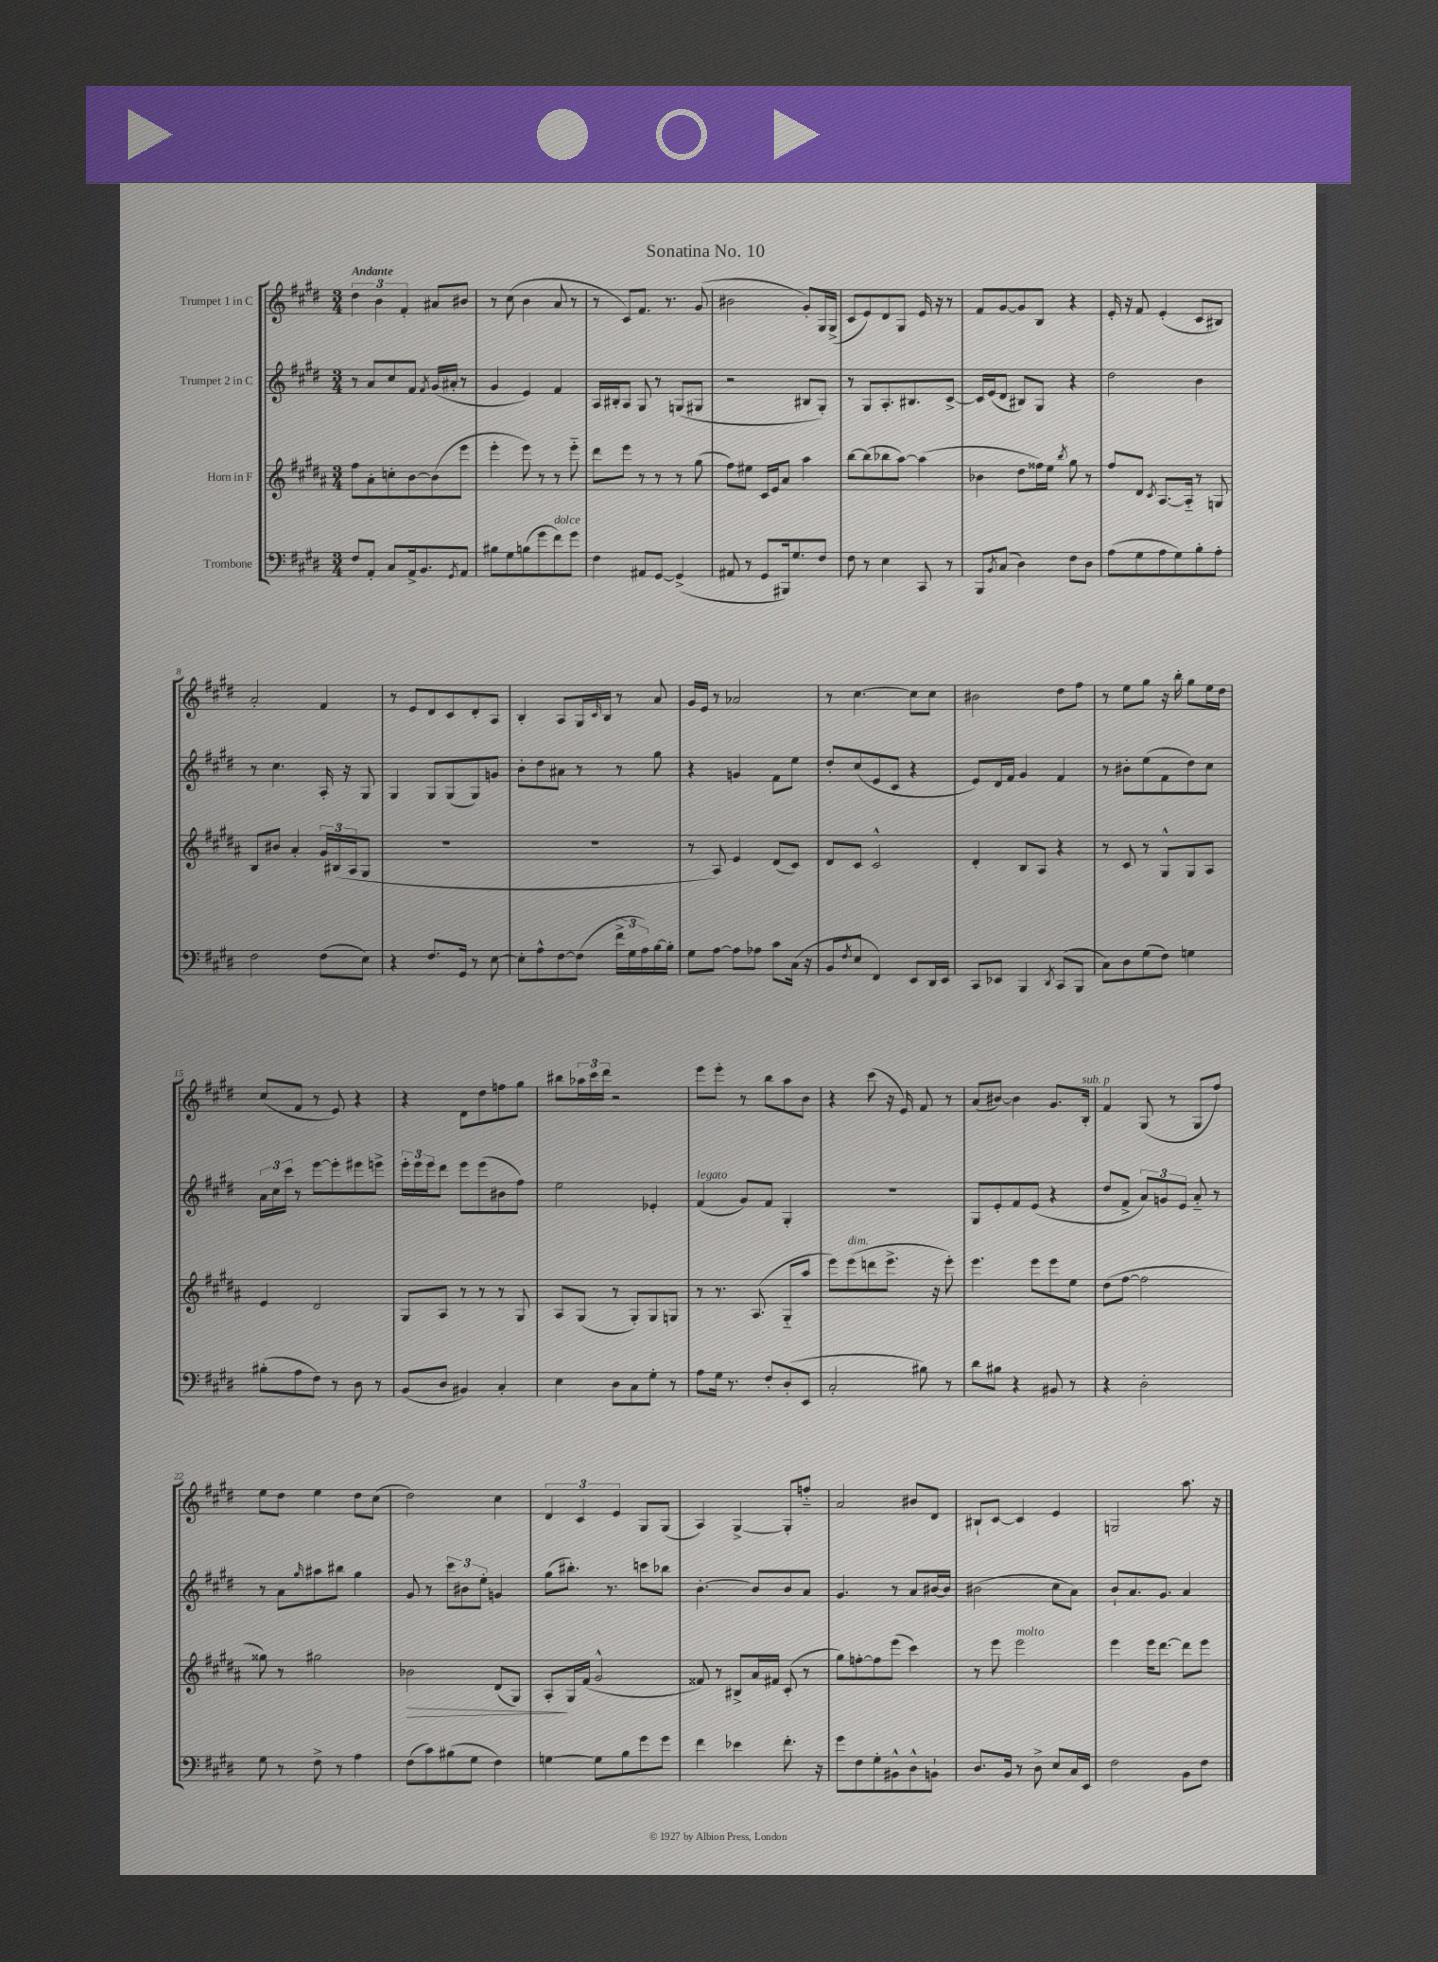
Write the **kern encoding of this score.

**kern	**kern	**kern	**kern
*staff4	*staff3	*staff2	*staff1
*clefF4	*clefG2	*clefG2	*clefG2
*k[f#c#g#d#]	*k[f#c#g#d#a#]	*k[f#c#g#d#]	*k[f#c#g#d#]
*M3/4	*M3/4	*M3/4	*M3/4
8F#/L	8ff#\L	8r	6dd#\
8AA'/J	8a#'\	8a/L	.
.	.	.	6b\
8C#/L	8cc'\	8cc#/	.
.	.	.	6f#'/
16AA^/k	[8b\	8f#/J	.
8.BB/	.	.	.
.	.	8qf#/	.
.	(8b\]	(16g#/LL	8a#/L
.	.	16a#'/JJ	.
8qGG#/	.	.	.
8AA/J	8eee\J	8r	8b#/J
=	=	=	=
8B#\L	4eee'\	4g#/	8r
8G#\	.	.	(8cc#\
(8B\	8eee\)	4e/)	4b\
8g#\	8r	.	.
8f#\)	8r	4f#/	8a/
8g#\J	8eee'~\	.	8r
=	=	=	=
4F#\	8ddd#\L	16A/LL	8r
.	.	16B#'/J	.
.	8eee\J	8A/J	8c#/L)
8AA#/L	8r	8G#/	8.f#/J
[8GG#/J	8r	8r	.
.	.	.	8.r
(4GG#^/]	8r	(8G/L	.
.	(8gg#\	8G#/J	(8g#/
=	=	=	=
8AA#/	8ff#\L)	2r	2b#\
8r	8ee#\J	.	.
8GG#/L	16c#/LL	.	.
.	16e/J	.	.
16BBB#/k)	8a#/J	.	.
8.G#/	.	.	.
.	4aa#\	8B#/L	8g#'/L)
8F#/J	.	8G#'/J)	16G#/L
.	.	.	(16G#^/JJ
=	=	=	=
8F#\	[8bb\L	8r	8c#/L
8r	(8bb\]	8G#/L	8e/)
4E\	8bb-\	8.A'/	8d#/
.	[8aa#\J)	.	8G#/J
.	.	8.B#/	.
8CC#/	(4aa#\]	.	16e/
.	.	.	16r
8r	.	[8c#^/J	8r
=	=	=	=
8BBB/L	4b-\	16c#/]LL	8f#/L
.	.	(16e/J	.
8qBB/	.	.	.
(8C#/J	.	8d#/J	[8g#/
4D#\)	8dd#\L	8B#/L)	8g#/]
.	16ff##\L)	8G#/J	8B/J
.	16ee\JJ	.	.
.	8qbb/	.	.
8F#\L	8gg#\	4r	4r
8D#\J	8r	.	.
=	=	=	=
(8A\L	8ff#/L	2dd#\	16e'/
.	.	.	16r
8G#\	8d#/J	.	8f#/
.	8qc#/	.	.
8A\	[8.A#/L	.	(4e'/
8G#\)	.	.	.
.	16A#'~/]Jk	.	.
8B'\	8r	4b\	8c#/L
8A'\J	8G/	.	8B#/J)
=	=	=	=
2F#\	8B/L	8r	2a'/
.	8b#/J	4.cc#\	.
.	4a#'/	.	.
(8F#\L	24g#/LL	16A'/	4f#/
.	(24B#/	.	.
.	.	16r	.
.	24A#/J	.	.
8E\J)	8G#/J	8G#/	.
=	=	=	=
4r	2.r	4G#/	8r
.	.	.	8e/L
8.F#/L	.	8G#/L	8d#/
.	.	(8G#/	8c#/
16GG#/Jk	.	.	.
8r	.	8G#/)	8d#'/
[8E\	.	8g/J	8A/J
=	=	=	=
8E'\]L	2.r	8b'\L	4B'/
8A^^\	.	8dd#\	.
[8F#\	.	8a#\J	8A/L
(8F#\]J	.	8r	16G#/L
.	.	.	16qqc#/
.	.	.	16B/JJ
24f#^\LL	.	8r	8r
24G#\	.	.	.
24A\)	.	.	.
[16B\	.	8gg#\	8a/
16B'\]JJ	.	.	.
=	=	=	=
8G#\L	8r	4r	16g#/LL
.	.	.	16e/JJ
[8A\J	8A#/)	.	8r
8A\]L	4e/	4g/	2a-/
8A-\J	.	.	.
8c#\L	(8d#/L	8f#\L	.
(16C#\Jk	8c#/J)	8ee\J	.
16r	.	.	.
=	=	=	=
8BB/L	8d#/L	8dd#'/L	8r
8qF#/	.	.	.
8E/J	8c#/J	(8cc#/	[4.cc#\
4FF#/)	2c#^^/	8e/	.
.	.	8c#/J	.
8EE/L	.	4r	8cc#\]L
16DD#/L	.	.	8cc#\J
16EE/JJ	.	.	.
=	=	=	=
8CC#/L	4d#'/	8e/L)	2b#\
8EE-/J	.	16d#/L	.
.	.	16f#/JJ	.
4BBB/	8B/L	4g#/	.
.	8A#/J	.	.
8qDD#/	.	.	.
(8CC#/L	4r	4f#/	8dd#\L
8BBB/J	.	.	8ff#\J
=	=	=	=
8C#\L)	8r	8r	8r
8D#\	8c#/	8b#'\L	8ee\L
(8G#\	8r	(8ee\	8gg#\J
8F#\J)	8G#^^/L	8f#\	16r
.	.	.	16bb'\
4G\	8G#/	8dd#\)	8gg#\L
.	8A#/J	8cc#\J	16ee\L
.	.	.	16dd#\JJ
=	=	=	=
(8B#'\L	4e/	24a\LL	(8cc#/L
.	.	24cc#\	.
.	.	24ccc#\JJ	.
8A\	.	8r	8f#/J
8F#\J)	2d#/	[8eee\L	8r
8r	.	8eee'\]	8e/)
8D#\	.	8eee#\	4r
8r	.	8eee^\J	.
=	=	=	=
(8BB/L	8G#/L	24eee'\LL	4r
.	.	24eee\	.
.	.	24eee\J	.
8D#/J	8A#/J	8ddd#\J	.
4BB#/)	8r	8eee\L	8d#\L
.	8r	(8eee\	8dd#\
4C#'/	8r	8b#\	8ff\
.	8G#/	8ff#\J)	8gg#\J
=	=	=	=
4E\	8A#/L	2ee\	8bb#\L
.	(8G#/J	.	24aa-\L
.	.	.	24ccc#\
.	.	.	24ddd#\JJ
8D#\L	8r	.	2r
8C#\	8G#'/L)	.	.
8G#'\J	8G#/	4e-'/	.
8r	8G/J	.	.
=	=	=	=
8A\L	8r	(4f#/	8eee\L
16G#\Jk	8.r	.	8eee'\J
8.r	.	.	.
.	.	8g#/L)	8r
.	(8.A#/	.	.
8F#'/L	.	8f#/J	8bb\L
(8D#'/	8G#'~/L	4G#'/	8aa\
8EE/J	8aa#/J	.	8b\J
=	=	=	=
2C#'/	8eee\L)	2.r	4r
.	(8eee\	.	.
.	8ddd\	.	(8ccc#\
.	8.eee^\J	.	16r
.	.	.	16e/)
8B#\)	.	.	8f#/
.	16r	.	.
8r	8eee'\)	.	8r
=	=	=	=
8d#\L	4.eee\	8G#/L	(8a/L
8B#\J	.	8e'/	[8b#/J)
4r	.	8f#/	4b#\]
.	8eee\L	(8e/J	.
8BB#/	8eee\	4r	8.g#/L
8r	8ee\J	.	.
.	.	.	16B'/Jk
=	=	=	=
4r	(8dd#\L	8dd#/L	4f#/
.	[8ff#\J	8f#^/J	.
2D#'\	2ff#\]	12a/L)	(8G#/
.	.	12g/	.
.	.	.	8r
.	.	12e/J	.
.	.	8a'~/	8G#/L
.	.	8r	8ff#/J)
=	=	=	=
8G#\	8gg##\)	8r	8ee\L
8r	8r	8a\L	8dd#\J
.	.	16qqgg#/	.
8F#^\	2gg#\	8aa#\	4ee\
8r	.	8bb#\J	.
4A\	.	4gg#\	8dd#\L
.	.	.	(8cc#\J
=	=	=	=
(8F#\L	2b-\	8g#/	2dd#\)
8c#\)	.	8r	.
(8B#\	.	12ccc#\L	.
.	.	12b#\	.
8G#\J	.	.	.
.	.	12ee'\J	.
4F#\)	(8d#/L	4g/	4cc#\
.	8G#/J)	.	.
=	=	=	=
[4G\	8A#'/L	(8gg#\L	6d#/
.	16G#/L	8.bb#'\J)	.
.	.	.	6c#/
.	(16f#/JJ	.	.
8G\]L	2g#^^/	.	.
.	.	8.r	.
.	.	.	6e/
8B\	.	.	.
8g#\	.	8ccc\L	8G#/L
8g#\J	.	8bb-\J	(8G#/J
=	=	=	=
4f#\	8f##/)	[4.b'\	4A/)
.	8r	.	.
4e-\	8B#^/L	.	[4G#^/
.	16a#/L	8b/]L	.
.	16f#/JJ	.	.
8.f#'\	(8c#'/	8b/	8G#'/]L
.	8r	8a/J	8ff'~/J
16r	.	.	.
=	=	=	=
8g#\L	8gg#\L)	4.g#/	2a/
8F#\	[8ff'\	.	.
8G#'\	8ff\]	.	.
8BB#^^\	(8eee\J	8r	.
8D#^^\	4ccc#\)	8a/L	8b#/L
8BB`\J	.	[16b#/L	8d#/J
.	.	16b#/]JJ	.
=	=	=	=
8.D#/L	8r	(2b#\	8B#`/L
.	8eee\	.	[8c#/J
16BB/Jk	.	.	.
8r	2eee\	.	4c#/]
8D#^\	.	.	.
8E/L	.	8cc#\L	4e/
16C#/L	.	8a\J)	.
16EE/JJ	.	.	.
=	=	=	=
2F#\	4eee\	8b`/L	2G/
.	.	8.a/	.
.	16eee\LK	.	.
.	[8.ddd#\J	8.g#/J	.
8BB\L	8ddd#\]L	4a/	8.aa\
8F#\J	8eee\J	.	.
.	.	.	16r
==	==	==	==
*-	*-	*-	*-
